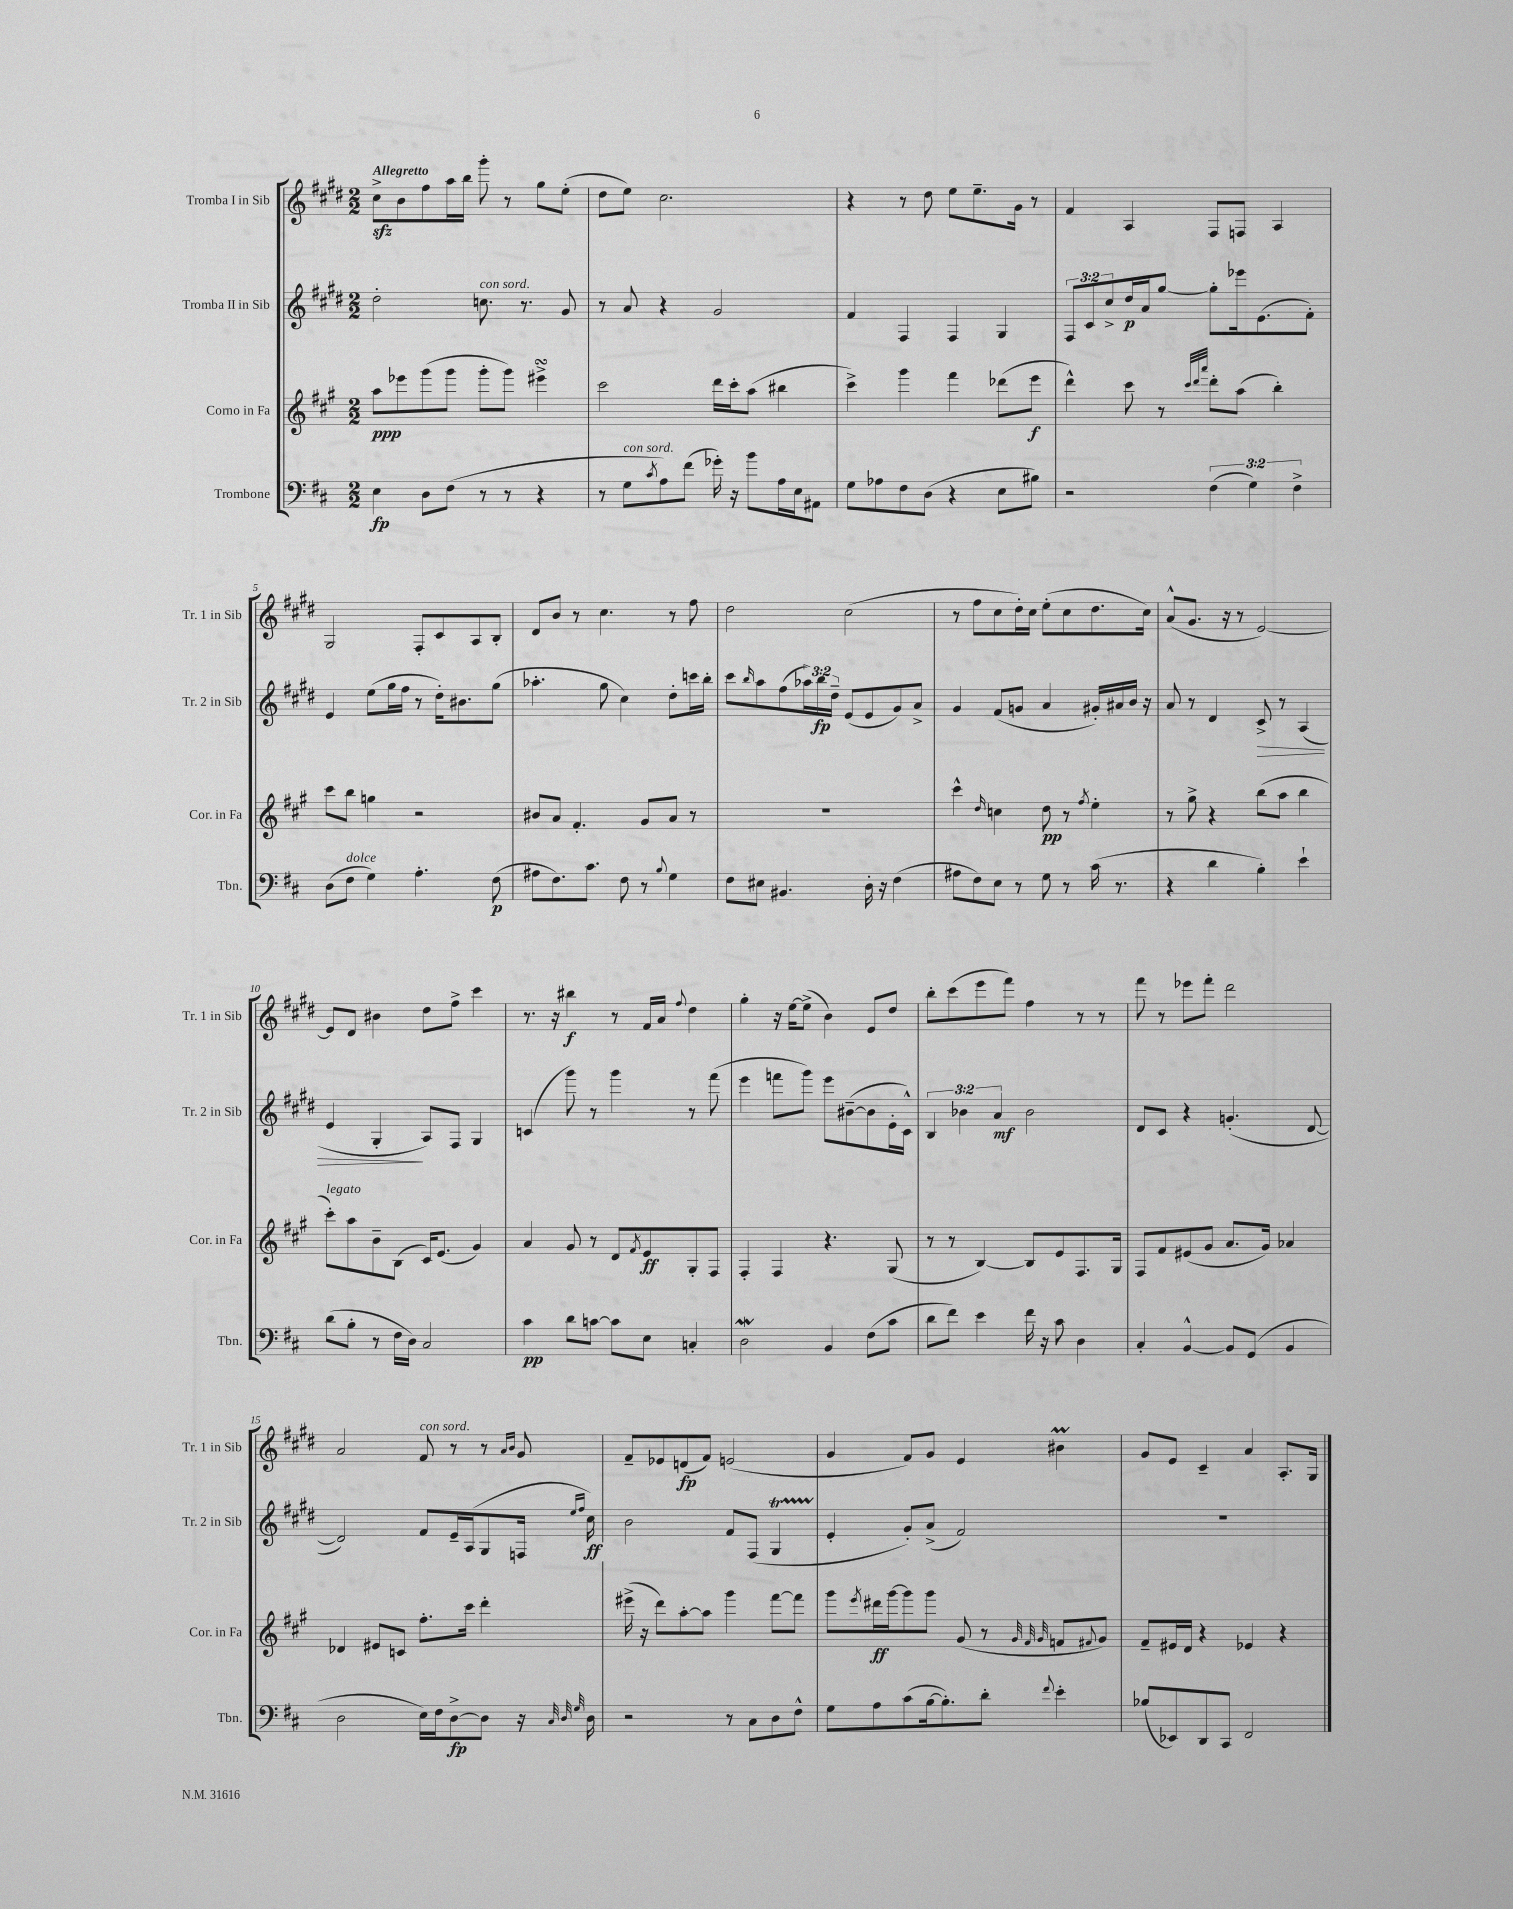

**kern	**kern	**kern	**kern
*staff4	*staff3	*staff2	*staff1
*clefF4	*clefG2	*clefG2	*clefG2
*k[f#c#]	*k[f#c#g#]	*k[f#c#g#d#]	*k[f#c#g#d#]
*M2/2	*M2/2	*M2/2	*M2/2
4E\	8aa\L	2dd#'\	8cc#^\L
.	8eee-\	.	8b\
8D\L	(8ggg#\	.	8ff#\
(8F#\J	8ggg#\J	.	16aa\L
.	.	.	16bb\JJ
8r	8ggg#'\L	8.cc\	8ggg#'\
8r	8ggg#\J)	.	8r
.	.	8.r	.
4r	4eee#^\	.	8gg#\L
.	.	8g#/	(8ee'\J
=	=	=	=
8r	2ccc#\	8r	8dd#\L
8G\L	.	8a/	8ee\J)
8qc#/	.	.	.
8A\)	.	4r	2.cc#\
(8f#\J	.	.	.
16g-'\)	16ddd\LL	2g#/	.
16r	16ccc#'\J	.	.
8b\L	(8aa\J	.	.
16A\L	4bb#\	.	.
16E\J	.	.	.
8AA#\J	.	.	.
=	=	=	=
8G\L	4ccc#^\)	4f#/	4r
8A-\	.	.	.
8F#\	4ggg#\	4F#/	8r
(8D\J	.	.	8dd#\
4r	4fff#\	4F#/	8ee\L
.	.	.	8.ee~\
8E\L	(8ddd-\L	4G#/	.
.	.	.	16g#\Jk
8B#\J)	8eee\J	.	8r
=	=	=	=
2r	4ddd^^\)	12F#/L	4f#/
.	.	12c#/	.
.	.	12cc#^/	.
.	8ccc#\	16dd#/L	4A/
.	.	16a/J	.
.	8r	[8gg#/J	.
.	32qqccc#/LLL	.	.
.	32qqddd/	.	.
.	32qqaaa/JJJ	.	.
(6F#\	8ddd'\L	8gg#'\]L	8F#/L
.	(8aa\J	16eee-\k	8F/J
6G\)	.	.	.
.	.	(8.e\	.
.	4bb'\)	.	4A/
6F#^\	.	.	.
.	.	8f#'\J)	.
=	=	=	=
(8D\L	8ccc#\L	4e/	2G#/
8F#\J	8bb\J	.	.
4G\)	4gg\	(8ee\L	.
.	.	16gg#\L	.
.	.	16ff#\JJ	.
4.A'\	2r	8r	8F#'/L
.	.	16dd#'\LK)	8c#/
.	.	8.b#\	.
.	.	.	8A/
(8F#\	.	(8gg#\J	8B'/J
=	=	=	=
8A#\L	8b#/L	4.aa-'\	8d#/L
8.F#\)	8a/J	.	8b/J
.	4.f#'/	.	8r
8.c#\J	.	.	.
.	.	8gg#\	4.cc#\
8F#\	.	4cc#\)	.
8r	8g#/L	.	.
8qqB/	.	.	.
4G\	8a/J	8dd#'\L	8r
.	8r	16ccc\L	8ff#\
.	.	16bb'\JJ	.
=	=	=	=
8F#\L	1r	8ccc#\L	2dd#\
.	.	16qqbb/	.
8E#\J	.	8aa\	.
4.BB#/	.	(8ff#\	.
.	.	24aa-\L)	.
.	.	24bb\	.
.	.	24dd#~\JJ	.
.	.	(8e/L	(2cc#\
16D'\	.	8e/	.
16r	.	.	.
(4F#\	.	8g#/)	.
.	.	8a^/J	.
=	=	=	=
8A#\L	4ccc#^^\	4g#/	8r
8F#\)	.	.	8ff#\L
.	16qqdd/	.	.
8E\J	4cc\	(8f#/L	8cc#\
8r	.	8g/J	16dd#'\L)
.	.	.	16cc#\JJ
8G\	8dd\	4a/	(8ee'\L
8r	8r	.	8cc#\
.	8qff#/	.	.
(16c#\	4ee'\	16g#'/LL)	8.dd#\
8.r	.	16a#/	.
.	.	16b/JJ	.
.	.	16r	16cc#\Jk)
=	=	=	=
4r	8r	8a/	(8a^^/L
.	8gg#^\	8r	8.g#/J
4d\	4r	4d#/	.
.	.	.	16r
.	.	.	8r
4B'\)	(8bb\L	8c#^/	[2e/)
.	8aa\J	8r	.
4e`\	4bb\	(4A/	.
=	=	=	=
(8d\L	8ccc#'\L)	4e/	8e/]L
8B'\J	8aa\	.	8d#/J
8r	8b~\	4G#'/	4b#\
16F#\LL	(8B\J	.	.
16D\JJ)	.	.	.
2C#/	16c#/LK)	8A/L)	8dd#\L
.	(8.e/J	.	.
.	.	8F#/J	8ff#^\J
.	4g#/)	4G#/	4ccc#\
=	=	=	=
4c#\	4a/	(4c/	8.r
.	.	.	16r
8d\L	8g#/	8ggg#\)	4bb#\
[8c\J	8r	8r	.
8c\]L	8d/L	4ggg#\	8r
.	8qf#/	.	.
8E\J	8e/	.	16f#/LL
.	.	.	16a/JJ
.	.	.	8qqff#/
4C'/	8G#'/	8r	4dd#\
.	8F#/J	(8fff#\	.
=	=	=	=
2D\	4F#'/	4eee\	4gg#'\
.	4F#/	8fff\L	16r
.	.	.	[16ee\LK
.	.	8ggg#\J)	(8ee^\]J
4BB/	4.r	8eee\L	4b\)
.	.	([8b#~\	.
(8F#\L	.	8b#\]	8e/L
8c#\J	(8G#/	16e'\L	8dd#/J
.	.	16c#^^\JJ)	.
=	=	=	=
8d\L	8r	6B/	8bb'\L
8f#\J)	8r	.	(8ccc#\
.	.	6b-\	.
4e\	[4B/)	.	8eee\
.	.	6a/	.
.	.	.	8fff#\J)
16f#\	8B/]L	2b-\	4ff#\
16r	.	.	.
8c#\	8e/	.	.
4D\	8.F#/	.	8r
.	.	.	8r
.	16G#/Jk	.	.
=	=	=	=
4C#'/	8F#/L	8d#/L	8fff#\
.	8f#/	8c#/J	8r
[4BB^^/	(8e#/	4r	8eee-\L
.	8g#/J	.	8fff#'\J
8BB/]L	8.a/L	(4.g'/	2ddd#\
(8GG/J	.	.	.
.	16g#/Jk)	.	.
4BB/	4a-/	.	.
.	.	[8d#/	.
=	=	=	=
2D\	4d-/	2d#/])	2a/
.	8e#/L	.	.
.	8c/J	.	.
16E\LL)	8.ff#'\L	8f#/L	8f#/
16F#\J	.	.	.
[8D^\	.	16e~/L	8r
.	16ccc#\Jk	(16A/J	.
8D\]J	4ddd'\	8G#/	8r
.	.	.	16qqa/LL
.	.	.	16qqb/JJ
16r	.	16F/Jk	8g#/
32qqC#/	.	.	.
32qqD/	.	16qqee/LL	.
32qqG/	.	16qqff#/JJ	.
16D\	.	16cc#\)	.
=	=	=	=
2r	(16eee#^\	2b\	8f#~/L
.	16r	.	.
.	8ddd\L)	.	8e-/
.	[8aa'\	.	(8d/
.	8aa\]J	.	8f#/J)
8r	4ggg#\	8f#/L	(2e/
8C#\L	.	(8F#/J	.
8D\	[8fff#\L	4G#/	.
8F#^^\J	8fff#\]J	.	.
=	=	=	=
8G\L	8ggg#\L	4e'/	4g#/
.	8qeee/	.	.
8A\	16ddd#\L	.	.
.	[16ggg#\J	.	.
(8c#\	8ggg#\]	8g#'/L)	8f#/L)
[16B\k	8ggg#\J	(8a^/J	8g#/J
8.B'\])	.	.	.
.	(8g#/	2f#/)	4e/
8d'\J	8r	.	.
.	32qqg#/	.	.
.	32qqf#/	.	.
8qqf#/	32qqg#/	.	.
4e'\	8f/L	.	4b#\
.	8qqf#/	.	.
.	8g#/J)	.	.
=	=	=	=
(8B-/L	8f#~/L	1r	8g#/L
8EE-/)	16e#/L	.	8e/J
.	16d/JJ	.	.
8DD/	4r	.	4c#~/
8CC#/J	.	.	.
2FF#/	4e-/	.	4a/
.	4r	.	8.A'/L
.	.	.	16G#/Jk
==	==	==	==
*-	*-	*-	*-
